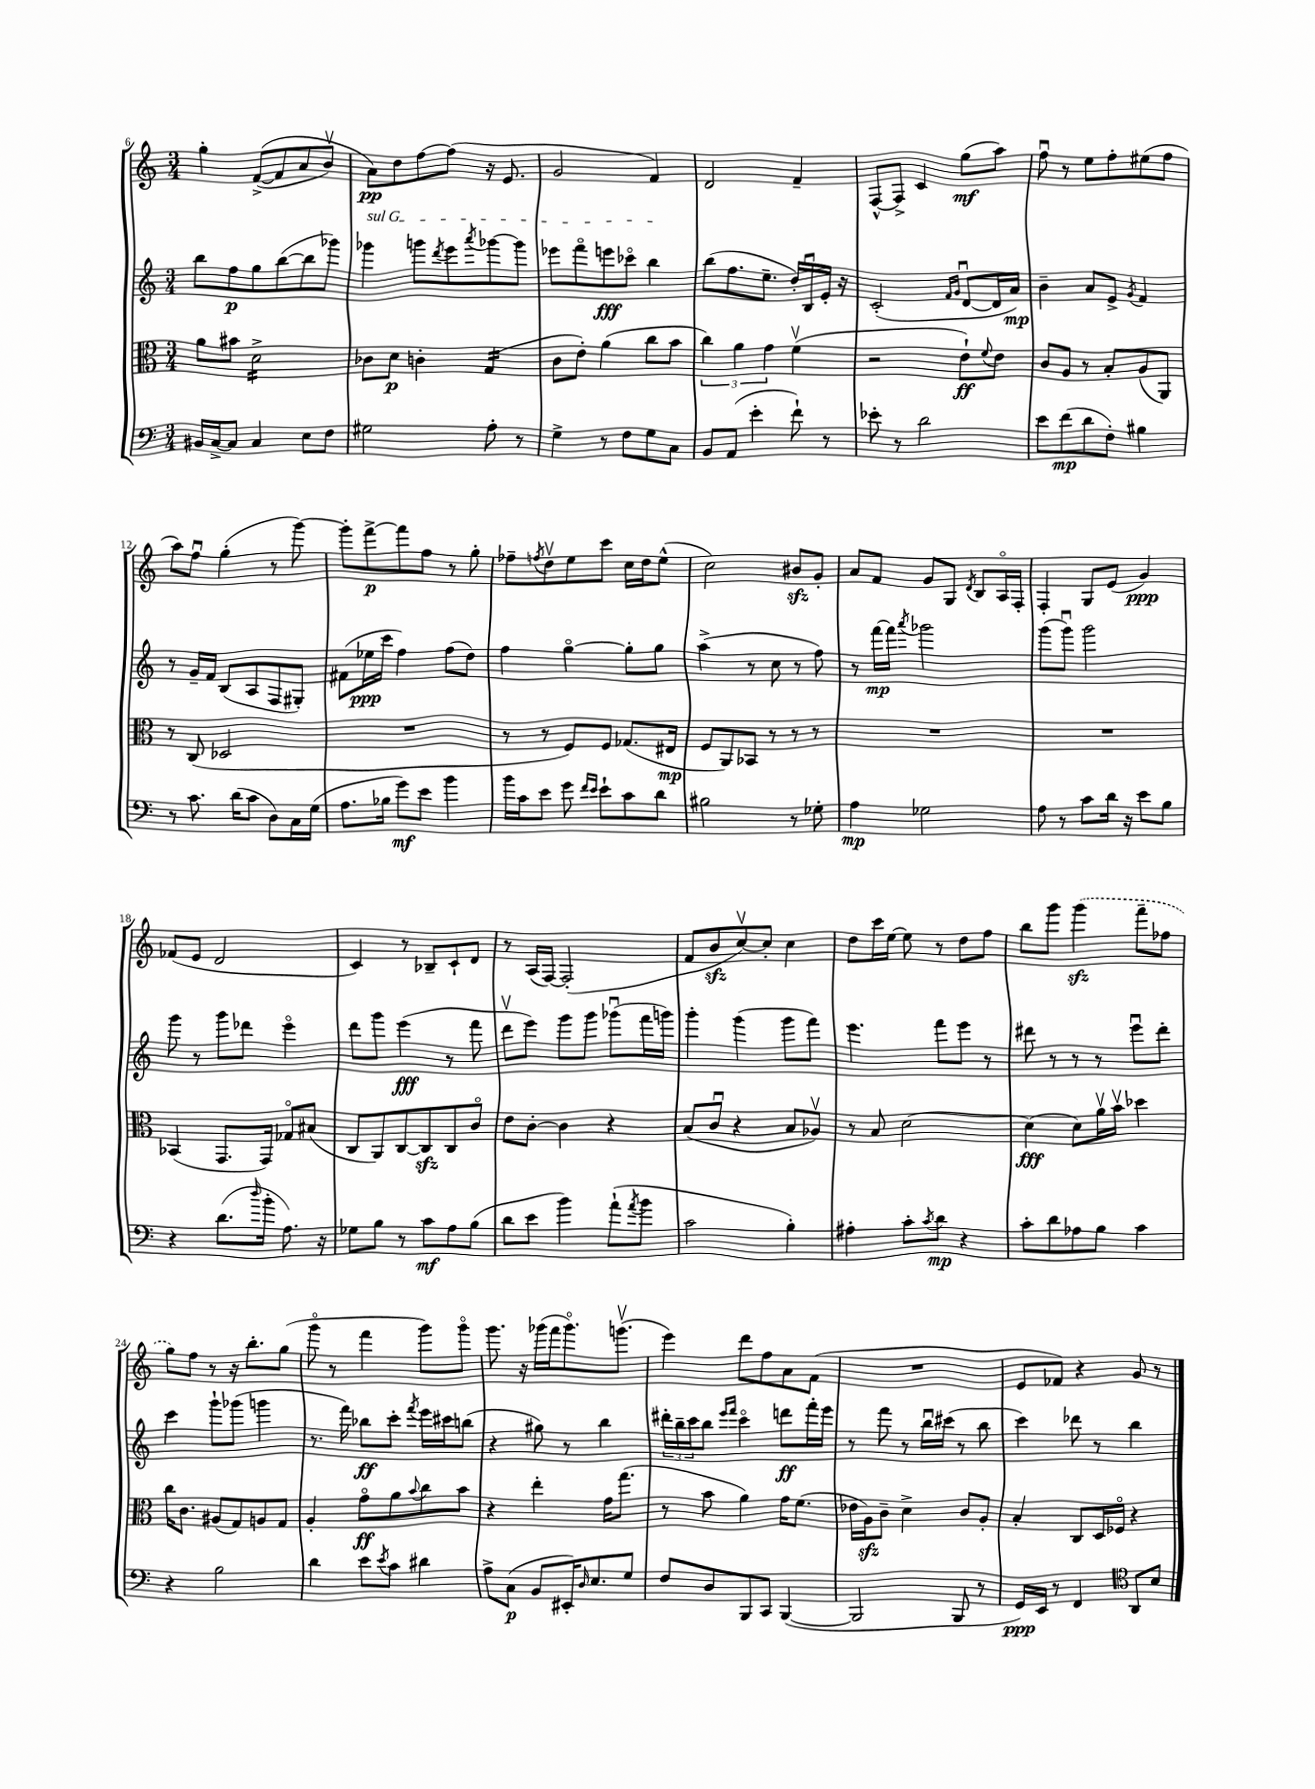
<<
\new StaffGroup <<
\new Staff = "s0" {
    \clef treble \key c \major \numericTimeSignature \time 3/4
    g''4-. f'8~->(\( f'8 a'8 b'8\upbow) |
    a'8\pp\) d''8 f''8~ f''8( r16 e'8. |
    g'2 f'4) |
    d'2 f'4-- |
    f8~-^ f8-> c'4 g''8\mf( a''8) |
    f''8\downbow r8 e''8 f''8-. eis''8( f''8 |
    a''8) f''8\downbow g''4-.( r8 g'''8~) |
    g'''8-. f'''8~->\p f'''8 f''8 r8 g''8-. |
    fes''8-- \acciaccatura { f''8 } d''8\upbow e''8 c'''8 c''16 d''16 e''8-^( |
    c''2) bis'8\sfz g'8-. |
    a'8 f'8 g'8 g8 \acciaccatura { d'8 } b8 a16\flageolet f16-. |
    f4-. g8 e'8( g'4\ppp) |
    fes'8( e'8 d'2 |
    c'4) r8 bes8-- c'8-! d'8 |
    r8 a16( f16~) f2-.( |
    f'8 b'8\sfz c''8~\upbow) c''8-. c''4 |
    d''8 c'''16 e''16~ e''8 r8 d''8 f''8 |
    b''8 g'''8 \once \slurDashed g'''4\sfz( f'''8-- fes''8 |
    g''8) f''8 r8 r16 b''8.-. g''8( |
    g'''8\flageolet r8 f'''4 g'''8) g'''8\flageolet |
    g'''8. r16 ges'''16( f'''16 ges'''8.\flageolet) g'''8.\upbow( |
    e'''4) d'''8 f''8 a'8 f'8( |
    R2. |
    e'8 fes'8) r4 g'8 r8 \bar "|." |
}
\new Staff = "s1" {
    \clef treble \key c \major \numericTimeSignature \time 3/4
    b''8 f''8\p g''8 b''8~( b''8 ges'''8) |
    \once \override TextSpanner.bound-details.left.text = \markup { \italic "sul G" } ges'''4\startTextSpan g'''8 \acciaccatura { d'''8 } e'''8 \acciaccatura { a'''8 } ges'''8~ ges'''8 |
    ees'''8 f'''8\flageolet e'''8\fff ces'''8\flageolet b''4\stopTextSpan |
    b''8( f''8. e''8.-- d''16-.) b16\downbow e'16-. r16 |
    c'2-.( \grace { f'16 g'16 } d'8~\downbow d'16 a'16\mp) |
    b'4-- a'8 e'8-> \acciaccatura { g'8 } f'4 |
    r8 g'16-- f'16 b8( a8 f8 gis8-.) |
    fis'8( ees''16\ppp c'''16 f''4) f''8( d''8) |
    f''4 g''4~\flageolet g''8-. g''8 |
    a''4->( r8 c''8 r8 f''8) |
    r8 f'''16~\mp f'''16 \acciaccatura { a'''8 } ges'''2 |
    g'''8( g'''8\downbow) g'''2 |
    g'''8 r8 g'''8 des'''8 e'''4\flageolet |
    d'''8 g'''8 e'''4\fff( r8 f'''8 |
    d'''8\upbow e'''8) g'''8 g'''8 ges'''8\downbow( f'''16 g'''16) |
    g'''4-. g'''4( g'''8 f'''8) |
    e'''4. f'''8 e'''8 r8 |
    dis'''8 r8 r8 r8 e'''8\downbow dis'''8-. |
    c'''4 g'''8-! ges'''8( g'''4 |
    r8. f'''16) bes''8\ff c'''8-. \acciaccatura { f'''8 } e'''16 cis'''16 b''8( |
    r4 gis''8) r8 b''4 |
    \tuplet 3/2 { dis'''16-. b''16-- c'''16 } b''8 \grace { e'''16 f'''16 } c'''4\flageolet d'''8\ff f'''16-. e'''16 |
    r8 f'''8 r8 b''16\downbow cis'''16( r8 b''8 |
    c'''4) des'''8 r8 b''4 \bar "|." |
}
\new Staff = "s2" {
    \clef alto \key c \major \numericTimeSignature \time 3/4
    a'8 bis'8 d'2:16-> |
    ces'8 d'8\p c'4-. g4:16( |
    c'8 e'8-.) a'4( c''8 b'8 |
    \tuplet 3/2 { c''4) a'4 g'4 } f'4\upbow( |
    r2 e'8-!\ff) \appoggiatura { f'8 } e'8 |
    c'8 a8 r8 b8-. a8( a,8) |
    r8 c8( des2 |
    R2. |
    r8 r8 f8) f8 ges8.( eis16\mp |
    f8 a,8) bes,8 r8 r8 r8 |
    R2. |
    R2. |
    bes,4( g,8. g,16) ges8\flageolet bis8( |
    c8 a,8) c8~ c8\sfz c8 c'8\flageolet |
    e'8 c'8~-. c'4 r4 |
    b8( c'8\downbow r4 b8 aes8\upbow) |
    r8 b8 d'2~ |
    d'4\fff( d'8) a'16\upbow b'16\upbow des''4 |
    c''16 c'8. ais8( g8) a8 g8 |
    a4-. g'8\flageolet\ff a'8 \appoggiatura { b'8 } c''8 b'8 |
    r4 e''4-. g'16 g''8.( |
    r8 b'8 a'4) g'16 f'8.( |
    ees'16 a16\sfz) c'8-- d'4-> c'8 a8-. |
    b4-. c8 d16 fes16\flageolet r4 \bar "|." |
}
\new Staff = "s3" {
    \clef bass \key c \major \numericTimeSignature \time 3/4
    bis,16 c16~-> c8 c4 e8 f8 |
    gis2 a8-. r8 |
    g4-> r8 f8 g8 c8 |
    b,8 a,8( e'4-. f'8-!) r8 |
    ees'8-. r8 d'2 |
    e'8 f'8\mp( d'8 f8-.) bis4 |
    r8 c'8. d'16( c'8 d8) c16 g16( |
    a8. bes16 g'8\mf) e'8 b'4 |
    b'16 c'16 e'8 g'8 \grace { f'16 e'16 } e'8-! c'8 d'8 |
    bis2 r8 ges8-. |
    a4\mp ges2 |
    a8 r8 c'8 d'16 r16 e'8 b8 |
    r4 d'8.( \grace { d''16 } b'16-. a8.) r16 |
    ges8 b8 r8 c'8\mf a8 b8( |
    d'8 e'8 b'4) a'8-!( \acciaccatura { a'8 } b'8 |
    c'2 b4-.) |
    ais4-. c'8-. \acciaccatura { c'8 } d'8\mp r4 |
    c'8-. d'8 aes8 b8 c'4 |
    r4 b2 |
    d'4 e'8 \acciaccatura { e'8 } c'8 dis'4 |
    a8-> c8\p( b,8 eis,16-.) \grace { d16 } e8. g8 |
    f8 d8 b,,8 c,8 b,,4~( |
    b,,2 b,,8 r8 |
    g,16\ppp) e,16 r8 f,4 \clef tenor a,8 b8 \bar "|." |
}
>>
>>
\layout { \context { \Score currentBarNumber = #6 } }
